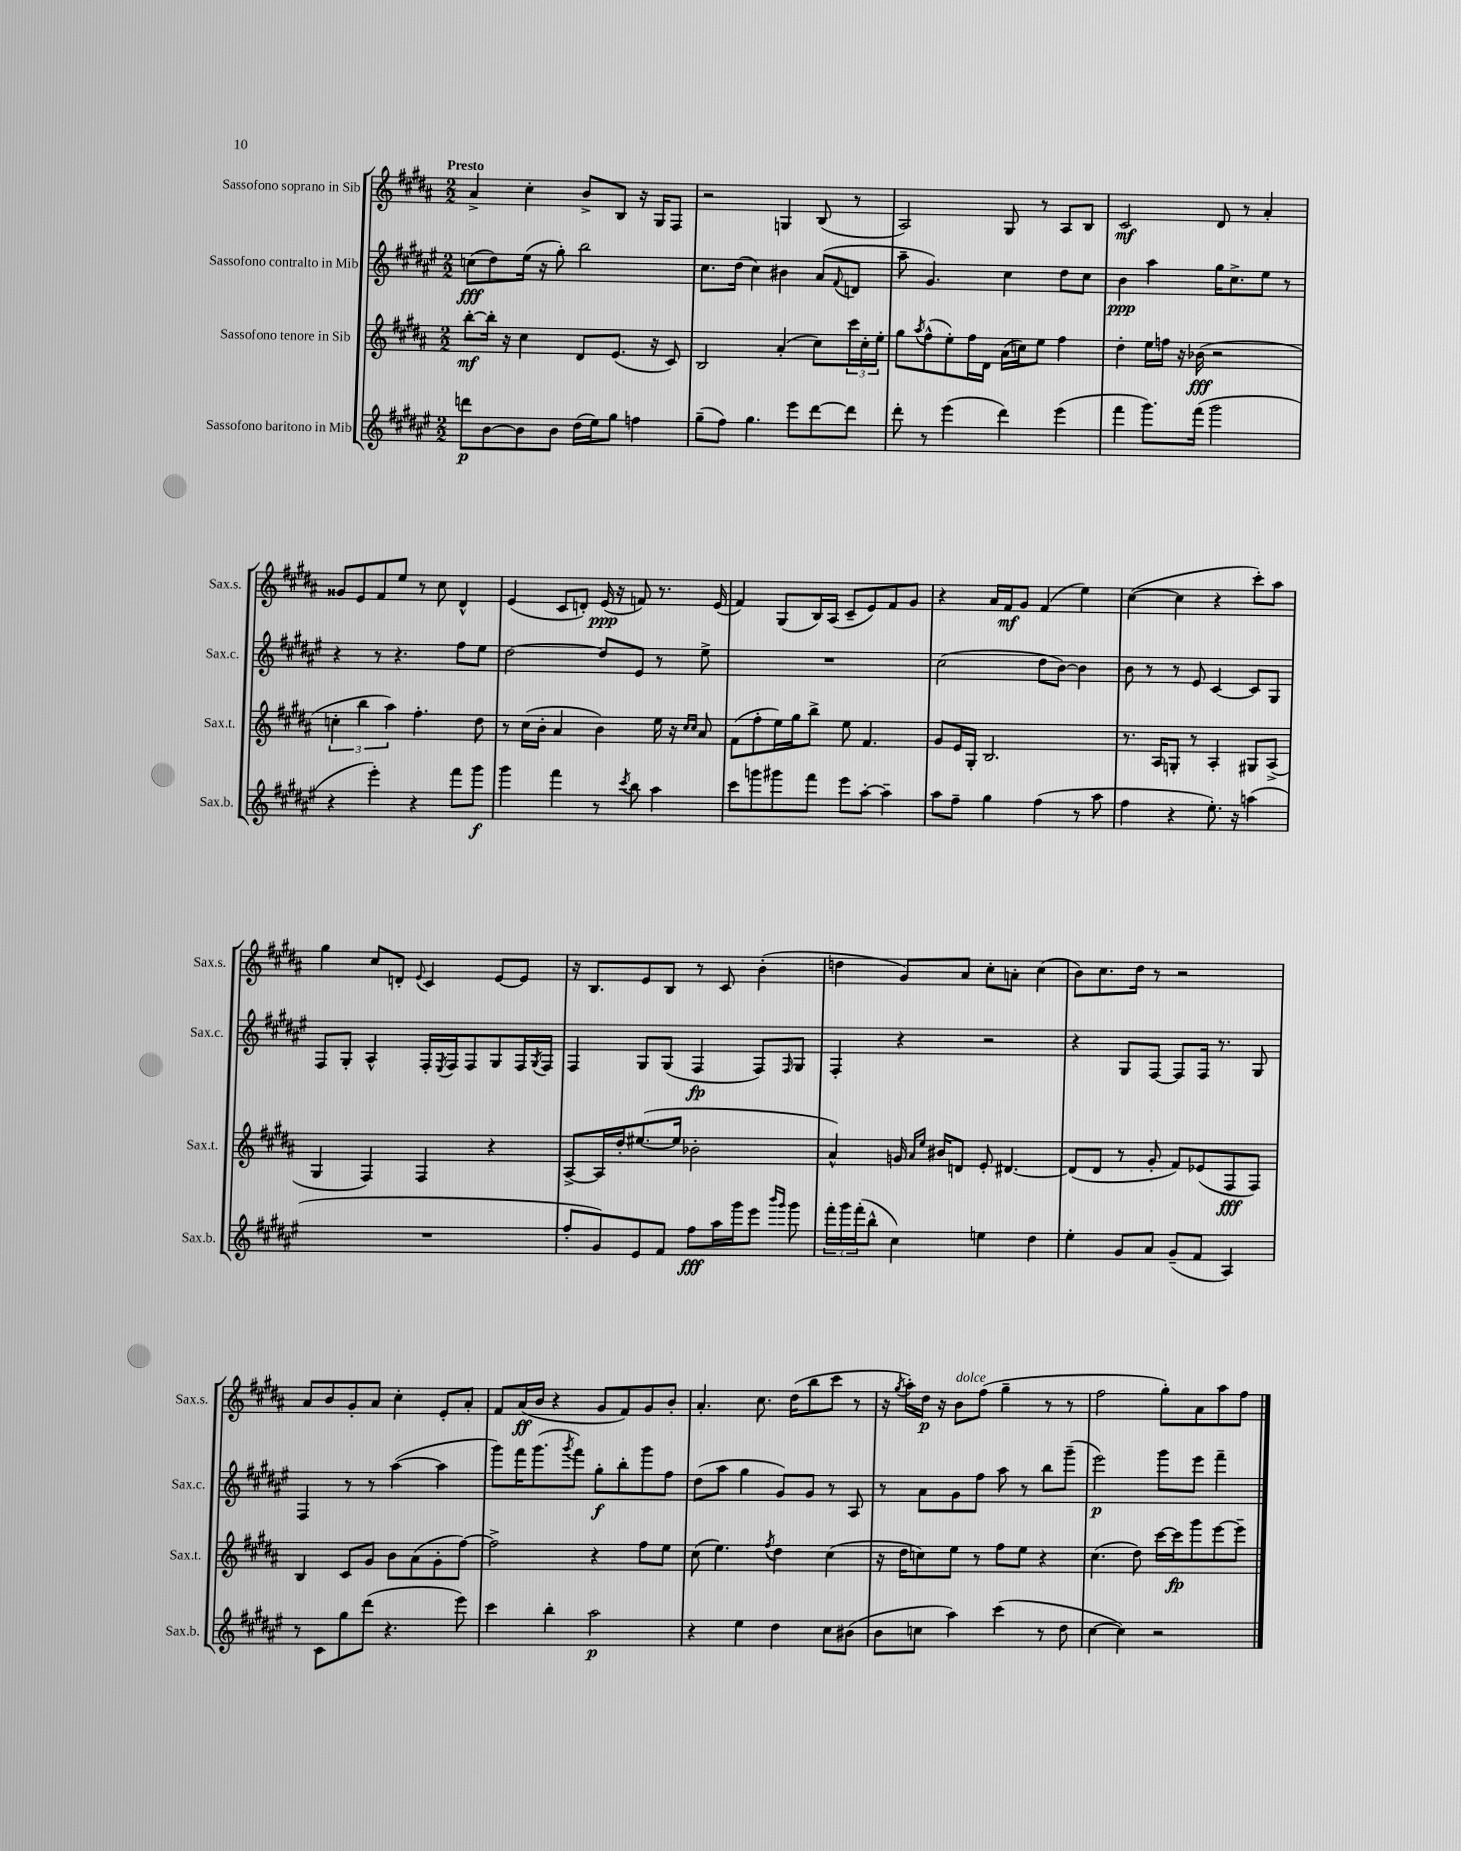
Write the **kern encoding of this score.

**kern	**kern	**kern	**kern
*staff4	*staff3	*staff2	*staff1
*clefG2	*clefG2	*clefG2	*clefG2
*k[f#c#g#d#a#e#]	*k[f#c#g#d#a#]	*k[f#c#g#d#a#e#]	*k[f#c#g#d#a#]
*M2/2	*M2/2	*M2/2	*M2/2
8ddd	[8bb'	(8cc	4a#^
[8b	16bb']	8dd#)	.
.	16r	.	.
8b]	4cc#	(16ee#	4cc#'
.	.	16r	.
8b	.	8gg#')	.
(16dd#	8d#	2bb	8b^
16ee#)	.	.	.
8gg#	(8.e	.	8B
4ff	.	.	16r
.	16r	.	16G#
.	8c#)	.	8F#
=	=	=	=
(8gg#~	2B	8.cc#	2r
8ff#)	.	.	.
.	.	(16dd#	.
4.gg#	.	4cc#)	.
.	(4a#'	4b#	4G
8eee#	.	.	.
[8ddd#	8cc#)	(8a#	(8B
.	.	8qqf#	.
8ddd#]	24ccc#	8d	8r
.	24cc#'	.	.
.	24ee'	.	.
=	=	=	=
8ddd#'	8gg#	8aa#~	2A#)
.	8qaa#	.	.
8r	(8ff#^^	4.g#)	.
(4eee#	8ee')	.	.
.	16ff#	.	.
.	16d#	.	.
4ddd#)	(16a#	4cc#	8G#
.	16cc)	.	.
.	8ee	.	8r
(4eee#	4ff#	8dd#	8A#
.	.	8cc#	8B
=	=	=	=
4fff#	4dd#'	4b	2c#
8.ggg#)	16ee	4aa#	.
.	16ff	.	.
.	16r	.	.
(16fff#	(16b-	.	.
2ggg#	2r	16gg#	8d#
.	.	8.cc#^	.
.	.	.	8r
.	.	8ee#	4a#'
.	.	8r	.
=	=	=	=
4r	6cc'	4r	8g##
.	.	.	8e
.	6bb	.	.
4eee#')	.	8r	8f#
.	6aa#)	.	.
.	.	4.r	8ee
4r	4.ff#'	.	8r
.	.	.	8cc#
8fff#	.	8ff#	4d#^^
8ggg#	8dd#	8ee#	.
=	=	=	=
4ggg#	8r	[2dd#	(4e
.	(16cc#	.	.
.	16b'	.	.
4fff#	4a#	.	8c#
.	.	.	8d')
8r	4b)	8dd#]	(16e
.	.	.	16r
8qccc#	.	.	.
8bb	.	8e#	8f)
4aa#	16ee	8r	8.r
.	16r	.	.
.	16qqcc#	.	.
.	16qqcc#	.	.
.	8a#	8ee#^	.
.	.	.	(16e
=	=	=	=
8ccc#	(8f#	1r	4f#)
8ggg	8ff#'	.	.
8ggg#	16ee)	.	(8G#
.	16gg#	.	.
8fff#	8bb^	.	16B)
.	.	.	(16A#
8eee#	8ee	.	8c#~
[8aa#'	4.f#	.	8e)
4aa#~]	.	.	8f#
.	.	.	8g#
=	=	=	=
8aa#	8g#	(2cc#	4r
8ff#~	16e	.	.
.	16G#'	.	.
4gg#	2.B	.	16a#
.	.	.	16f#
.	.	.	8g#
(4ff#	.	8dd#	(4f#
.	.	[8b)	.
8r	.	4b]	4ee)
8aa#	.	.	.
=	=	=	=
4ff#	8.r	8b	([4cc#
.	.	8r	.
.	16A#	.	.
4r	8G'	8r	4cc#]
.	8r	8e#	.
8.ee#')	4A#'	[4c#	4r
16r	.	.	.
(4aa	8G#	8c#]	8ccc#')
.	(8A#^	8G#	8aa#
=	=	=	=
1r	4G#	8F#	4gg#
.	.	8G#'	.
.	4F#)	4A#^^	8cc#
.	.	.	8d'
.	.	.	8qqe
.	4F#	16F#'	4c#
.	.	8qE#	.
.	.	16F#	.
.	.	8F#	.
.	4r	8G#	[8e
.	.	16F#	8e]
.	.	8qG#	.
.	.	16F#	.
=	=	=	=
8ff#'	[8A#^	4F#	16r
.	.	.	8.B
8g#)	16A#]	.	.
.	16dd#'	.	.
8e#	([8.ee#	8G#	8e
8f#	.	(8G#	8B
.	16ee#]	.	.
8ff#	2b-'	4F#	8r
16aa#	.	.	8c#
16ggg#	.	.	.
8eee#	.	8F#)	(4b'
16qqbbb	.	.	.
16qqggg#	.	16qqF#	.
8ggg#	.	8G#	.
=	=	=	=
24fff#'	4a#^^)	4F#'	4dd
24ggg#	.	.	.
(24fff#'	.	.	.
8bb^^	.	.	.
4cc#)	16g	4r	8g#)
.	16qqa#	.	.
.	16qqee	.	.
.	16b#	.	.
.	8d	.	8a#
4ee	8e'	2r	8cc#'
.	[4.d#	.	8a'
4dd#	.	.	(4cc#
=	=	=	=
4ee#'	(8d#]	4r	8b)
.	8d#	.	8.cc#
8g#	8r	8G#	.
.	.	.	16dd#
8a#	8g#'	[8F#	8r
(8g#~	8f#)	8F#]	2r
8f#	(8e-	16F#	.
.	.	8.r	.
4A#)	8F#	.	.
.	8F#)	8G#	.
=	=	=	=
8r	4B	4F#	8a#
8c#	.	.	8b
8gg#	8c#	8r	8g#'
(8ddd#	8g#	8r	8a#
4.r	8b	([4aa#	4cc#'
.	(8a#	.	.
.	8g#'	4aa#]	8e'
8eee#)	[8ff#)	.	8a#'
=	=	=	=
4ccc#	2ff#^]	8ggg#)	8f#
.	.	16fff#	(16a#
.	.	(8.ggg#	16b
4bb'	.	.	4r
.	.	8qggg#	.
.	.	8fff#)	.
2aa#	4r	8gg#'	8g#
.	.	8bb'	8f#)
.	8ff#	8ggg#	8g#
.	8ee	8ff#	8b'
=	=	=	=
4r	(8cc#	(8dd#	4.a#'
.	4.ee)	8aa#	.
4ee#	.	4gg#	.
.	.	.	8.cc#
.	8qff#	.	.
4dd#	4dd#	8g#)	.
.	.	.	(16dd#
.	.	8g#	8bb
8cc#	(4cc#	8r	8ccc#
(8b#	.	8A#	8r
=	=	=	=
8b	16r	8r	16r
.	.	.	8qgg#
.	16dd#	.	16aa#')
8cc	8cc)	8a#	16dd#
.	.	.	16r
4aa#)	8ee	8g#	8b
.	8r	8ff#	(8ff#
(4ccc#	8ff#	8aa#	4gg#~
.	8ee	8r	.
8r	4r	8bb	8r
8dd#	.	(8ggg#~	8r
=	=	=	=
[4cc#	(4.cc#	2eee#)	2ff#
4cc#])	.	.	.
.	8dd#)	.	.
2r	[16ccc#	8ggg#	8gg#')
.	16ccc#]	.	.
.	8ggg#	8eee#	8a#
.	[8eee	4fff#~	8aa#
.	8eee~]	.	8ff#
==	==	==	==
*-	*-	*-	*-
